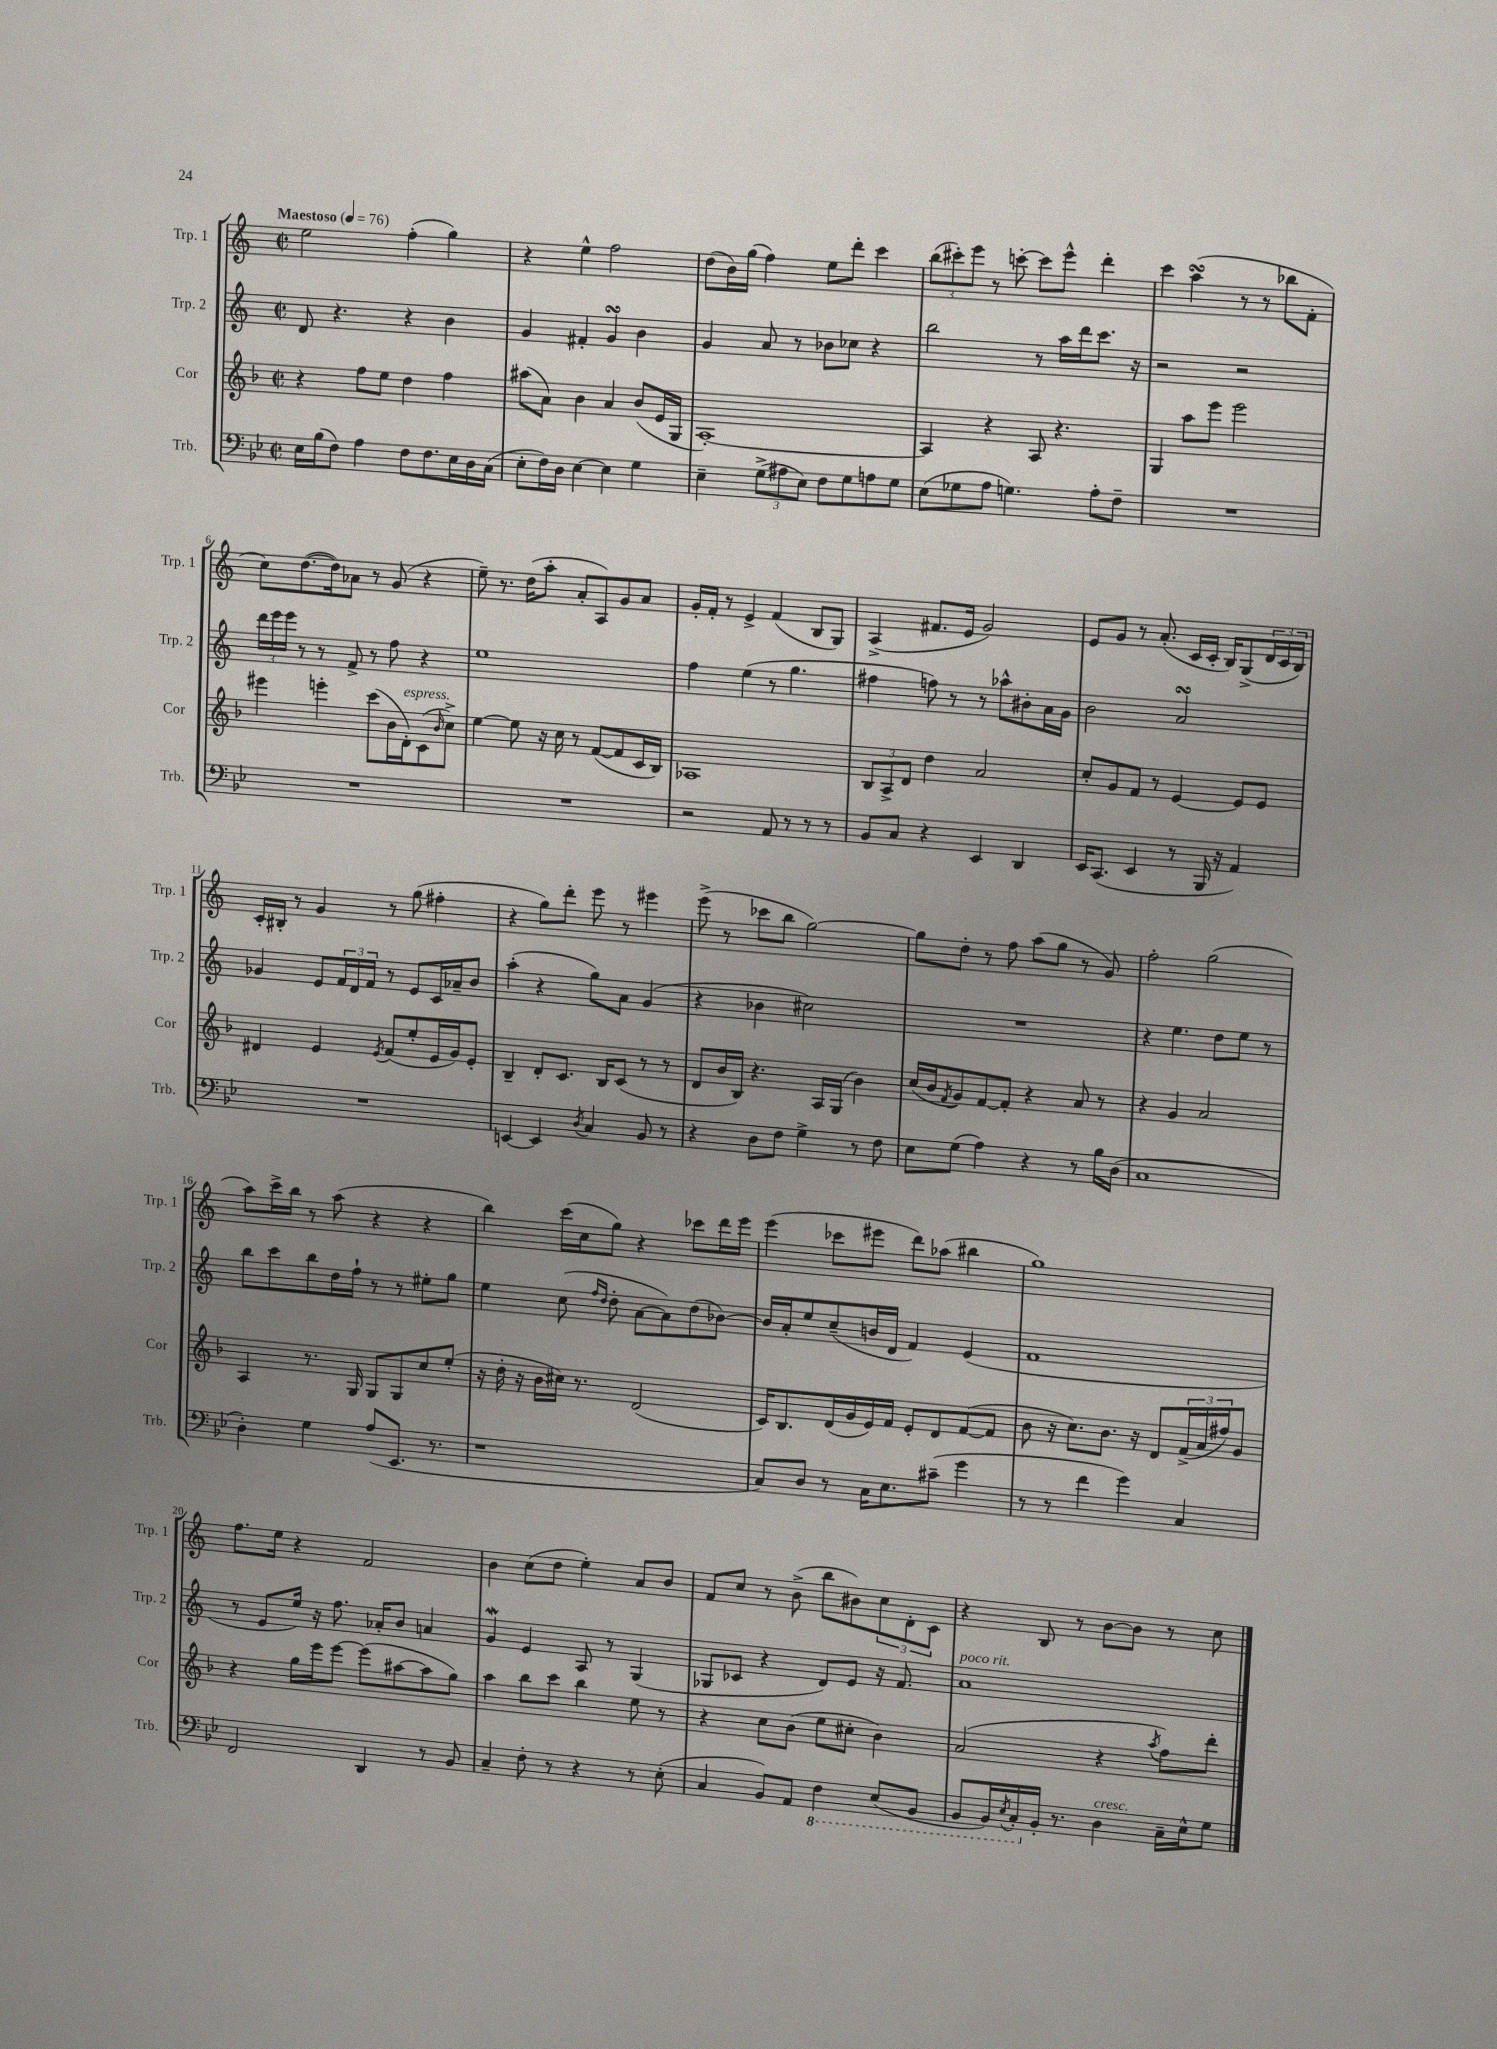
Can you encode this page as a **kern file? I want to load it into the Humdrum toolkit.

**kern	**kern	**kern	**kern
*part4	*part3	*part2	*part1
*staff4	*staff3	*staff2	*staff1
*I"Trb.	*I"Cor	*I"Trp. 2	*I"Trp. 1
*I'Trb.	*I'Cor	*I'Trp. 2	*I'Trp. 1
*clefF4	*clefG2	*clefG2	*clefG2
*k[b-e-]	*k[b-]	*k[]	*k[]
*M2/2	*M2/2	*M2/2	*M2/2
*met(c|)	*met(c|)	*met(c|)	*met(c|)
*MM76	*MM76	*MM76	*MM76
=1	=1	=1	=1
!	!	!	!LO:TX:a:B:t=Maestoso
16E-\LL	4r	8d/	2ee\
(16B-\J	.	.	.
8F\J)	.	4.r	.
4A\	8ff\L	.	.
.	8ee\J	.	.
8F\L	4dd\	4r	(4ff'\
8.F\	.	.	.
.	4ff\	4b\	4gg\)
16E-\L	.	.	.
16D\	.	.	.
(16C\JJ	.	.	.
=2	=2	=2	=2
8E-'\L	(8aa#X\L	4g/	4r
16F\L)	8a\J)	.	.
16D\JJ	.	.	.
[4E-\	4b-\	4f#X'/	4ee^^\
4E-\]	4a/	4gsSSS/	2ff\
4G\	(8b-/L	4b\	.
.	16e/L	.	.
.	16G/JJ	.	.
=3	=3	=3	=3
4E-~\	[1A')	4g/	(8dd\L
.	.	.	16b\L)
.	.	.	(16gg\JJ
(12G^\L	.	8a/	4ff\)
12A#X\	.	.	.
.	.	8r	.
12E-\J)	.	.	.
8F\L	.	8b-X\L	8ee\L
8G\	.	8cc-X\J	8ddd'\J
8An\	.	4r	4ccc\
8G\J	.	.	.
=4	=4	=4	=4
(8E-\L	4A/]	2bb\	(12bb\L
.	.	.	12ccc#X'\)
8G-X\	.	.	.
.	.	.	12eee\J
8A\J	4r	.	8r
4.Gn\)	.	.	[8cccn'\
.	8A/	8r	8ccc\L]
.	4.r	16aa\LL	8eee^^\J
.	.	16ddd\J	.
8A'\L	.	8.ccc\J	4ddd'\
8F~\J	.	.	.
.	.	16r	.
=5	=5	=5	=5
1r	4G/	2r	4ccc\
.	8aa\L	.	(4aasSSS\
.	8eee\J	.	.
.	2eee\	2r	8r
.	.	.	8r
.	.	.	8bb-X\L
.	.	.	8f'\J
!!LO:LB:g=z
=6	=6	=6	=6
1r	4eee#X\	24ddd\LL	8cc\L)
.	.	24eee\	.
.	.	24eee\JJ	.
.	.	8r	([8.dd\
.	4eeen'\	8r	.
.	.	.	16dd\k])
.	.	8f^/	8a-X\J
.	(8ccc\L	8r	8r
.	16b-\L	8ff\	(8g/
!	!LO:TX:a:i:t=espress.	!	!
.	16d'\J)	.	.
.	(8c\	4r	4r
.	16qqb-/	.	.
.	8cc^\J)	.	.
=7	=7	=7	=7
1r	[4ee\	1ee	8ee~\)
.	.	.	8.r
.	8ee\]	.	.
.	.	.	(16dd\KL
.	16r	.	8aa'\J
.	16cc\	.	.
.	8r	.	8a'/L
.	([8f/L	.	8A/)
.	8f/]	.	8g/
.	16c/L	.	8a/J
.	16B-/JJ)	.	.
=8	=8	=8	=8
2r	1A-X	4ff\	16g'/LL
.	.	.	16f'/JJ
.	.	.	8r
.	.	(4ee\	4e^/
8AA/	.	8r	(4f/
8r	.	4.gg\	.
8r	.	.	8B/L
8r	.	.	8G/J)
=9	=9	=9	=9
8BB-/L	12B-/L	4ff#X\	(4A^/
.	12A^/	.	.
8C/J	.	.	.
.	12d/J	.	.
4r	4dd\	8ffn\)	8.f#X/L
.	.	8r	.
.	.	.	16e/Jk
4EE-/	2a/	8r	2g/)
.	.	8aa-X^^\L	.
4DD/	.	8b#X'\	.
.	.	16a\L	.
.	.	16g\JJ	.
=10	=10	=10	=10
16EE-/KL	8cc'/L	2b\	8e/L
(8.CC/J	.	.	.
.	8g/	.	8g/J
4EE-/	8f/J	.	8r
.	8r	.	(8.a'/
8r	[4e/	2asSSS/	.
.	.	.	16c/LL
16BBB-/	.	.	16c'/JJ
16r	.	.	16B/KL)
4AA/)	8e/L]	.	(8G^/
.	8e/J	.	24d/L
.	.	.	24c/
.	.	.	24B/JJ)
!!LO:LB:g=z
=11	=11	=11	=11
1r	4d#X/	4g-X/	16c'/LL
.	.	.	16B#X'/JJ
.	.	.	8r
.	4e/	8e/L	4g/
.	.	24f/L	.
.	.	24d/	.
.	.	24f/JJ	.
.	8qe/	.	.
.	(8f/L	8r	8r
.	8ee'/	8e/L	(8gg\
.	16e/L	16c/L	4ff#X'\
.	16g/J)	16a-X~/J	.
.	8e'/J	8b/J	.
=12	=12	=12	=12
[4EEn/	4B-~/	(4aa'\	4r
4EE/]	8d'/L	4r	8gg\L)
.	8.c/J	.	8ddd'\J
8qD/	.	.	.
4C/	.	8gg\L)	8eee\
.	16B-/KL	.	.
.	(8c/J	8a\J	8r
8BB-/	8r	(4g/	4eee#X\
8r	8r	.	.
=13	=13	=13	=13
4r	8d/L	4r	(8eee^\
.	16b-/L	.	8r
.	16B-/JJ)	.	.
8D\L	4.r	4b-X\	8ccc-X\L
8F\J	.	.	8bb\J
4G^\	.	2cc#X\)	[2gg\)
.	16A/LL	.	.
.	(16G/JJ	.	.
8r	4b-\)	.	.
8F\	.	.	.
=14	=14	=14	=14
8E-\L	(16cc/LL	1r	8gg\L]
.	16b-/J	.	.
.	8qf/	.	.
(8G\J	8g/)	.	8dd'\J
4A\)	[8f/	.	8r
.	8f'/J]	.	8ff\
4r	4r	.	(8aa\L
.	.	.	8gg\J
8r	8a/	.	8r
16B-\LL	8r	.	8g/)
(16D\JJ	.	.	.
=15	=15	=15	=15
1C	4r	4r	2ff'\
.	4g/	4.ee\	.
.	2a/	.	(2gg\
.	.	8dd\L	.
.	.	8ee\J	.
.	.	8r	.
!!LO:LB:g=z
=16	=16	=16	=16
4D'\)	4A/	8bb\L	8aa\L)
.	.	8ccc\	16ccc^\L
.	.	.	16bb\JJ
4G\	8.r	8bb\	8r
.	.	16dd\L	(8aa\
.	16G/	16ff`\JJ	.
(8A/L	8G/L	8r	4r
8.EE-/J	8G/	8r	.
.	8cc/	8ee#X'\L	4r
8.r	.	.	.
.	(8ee'/J	8gg\J	.
=17	=17	=17	=17
1r	16r	4ee\	4bb\)
.	16dd'\	.	.
.	16r	.	.
.	16b-\LL	.	.
.	16cc#X\JJ)	(8cc\	(16ccc\LL
.	8.r	.	16cc\J
.	.	16qqff/LL	.
.	.	16qqdd/JJ	.
.	.	8dd'\	8gg\J)
.	(2d/	[8a\L	4r
.	.	8a\])	.
.	.	(8dd\	8ccc-X\L
.	.	[8b-X\J)	16ddd\L
.	.	.	16eee\JJ
=18	=18	=18	=18
8C/L)	16c/KL)	16b-/LL]	(4eee\
.	8.B-/	16a'/J	.
8D/J	.	8ee/	.
8r	(16d/L	(8cc~/	8ccc-X\L
.	16g/	.	.
16C\KL	16e/)	16bn/L	8eee#X\J
8.E-\	16f/JJ	16d/JJ	.
.	8e'/L	4f/)	8ddd\L)
(8c#X~\J	8d/	.	(8aa-X\J
4g\	([8f/	(4e/	4bb#X\
.	8f/J]	.	.
=19	=19	=19	=19
8r	8b-\	1f	1gg)
8r	16r	.	.
.	8.cc\L)	.	.
4f\	.	.	.
.	8.b-\J	.	.
4g\)	.	.	.
.	16r	.	.
.	8d/L	.	.
4C/	(24f^/L	.	.
.	24a/	.	.
.	24ff#X/J)	.	.
.	8g/J	.	.
!!LO:LB:g=z
=20	=20	=20	=20
2FF/	4r	8r	8.ff\L
.	.	8e/L	.
.	.	.	16ee\Jk
.	16gg\LL	16ee/Jk)	4r
.	16eee\J	16r	.
.	[8eee\J	8.ff\	.
4DD/	(8eee\L]	.	2f/
.	.	16a-X'/KL	.
.	[8aa#X\	8b/J	.
8r	8aa#\]	4an/	.
8BB-/	8gg\J)	.	.
=21	=21	=21	=21
4C~/	4aa\	4gW/	4b\
8F'\	8bb-\L	4e/	(8cc\L
8r	8ccc\J	.	8dd\J
4r	4bb-\	8A/	4ee'\)
.	.	8r	.
8r	8ee\	(4G/	8a/L
(8E-'\	8r	.	8b/J
=22	=22	=22	=22
4C/	4r	8G-X/L	8f/L
.	.	8c-X/J	8cc/J
8BB-/L)	8cc\L	4r	8r
8AA/J	(8b-\J	.	(8b^\
*8ba	*	*	*
4FF\	8ee\L	8d/L)	8bb\L
.	8cc#X'\J	8e/J	8b#X\)
(8EE-/L	4b-\)	16r	12cc\
.	.	8.f/	.
.	.	.	12d'\
8BBB-/J	.	.	.
.	.	.	12c\J
=23	=23	=23	=23
!	!	!LO:TX:a:i:t=poco rit.	!
8BBB-/L	(2a/	1a	4r
16BBB-/L)	.	.	.
8qEE-/	.	.	.
16CC'/	.	.	.
*X8ba	*	*	*
16BB-'/JJ	.	.	8B/
8.r	.	.	.
.	.	.	8r
!LO:TX:a:i:t=cresc.	!	!	!
4D\	4r	.	[8b\L
.	.	.	8b\J]
.	8qaa/	.	.
16C~\LL	8ff\L)	.	8r
16E-^^\J	.	.	.
8G\J	8ddd'\J	.	8cc\
==	==	==	==
*-	*-	*-	*-
